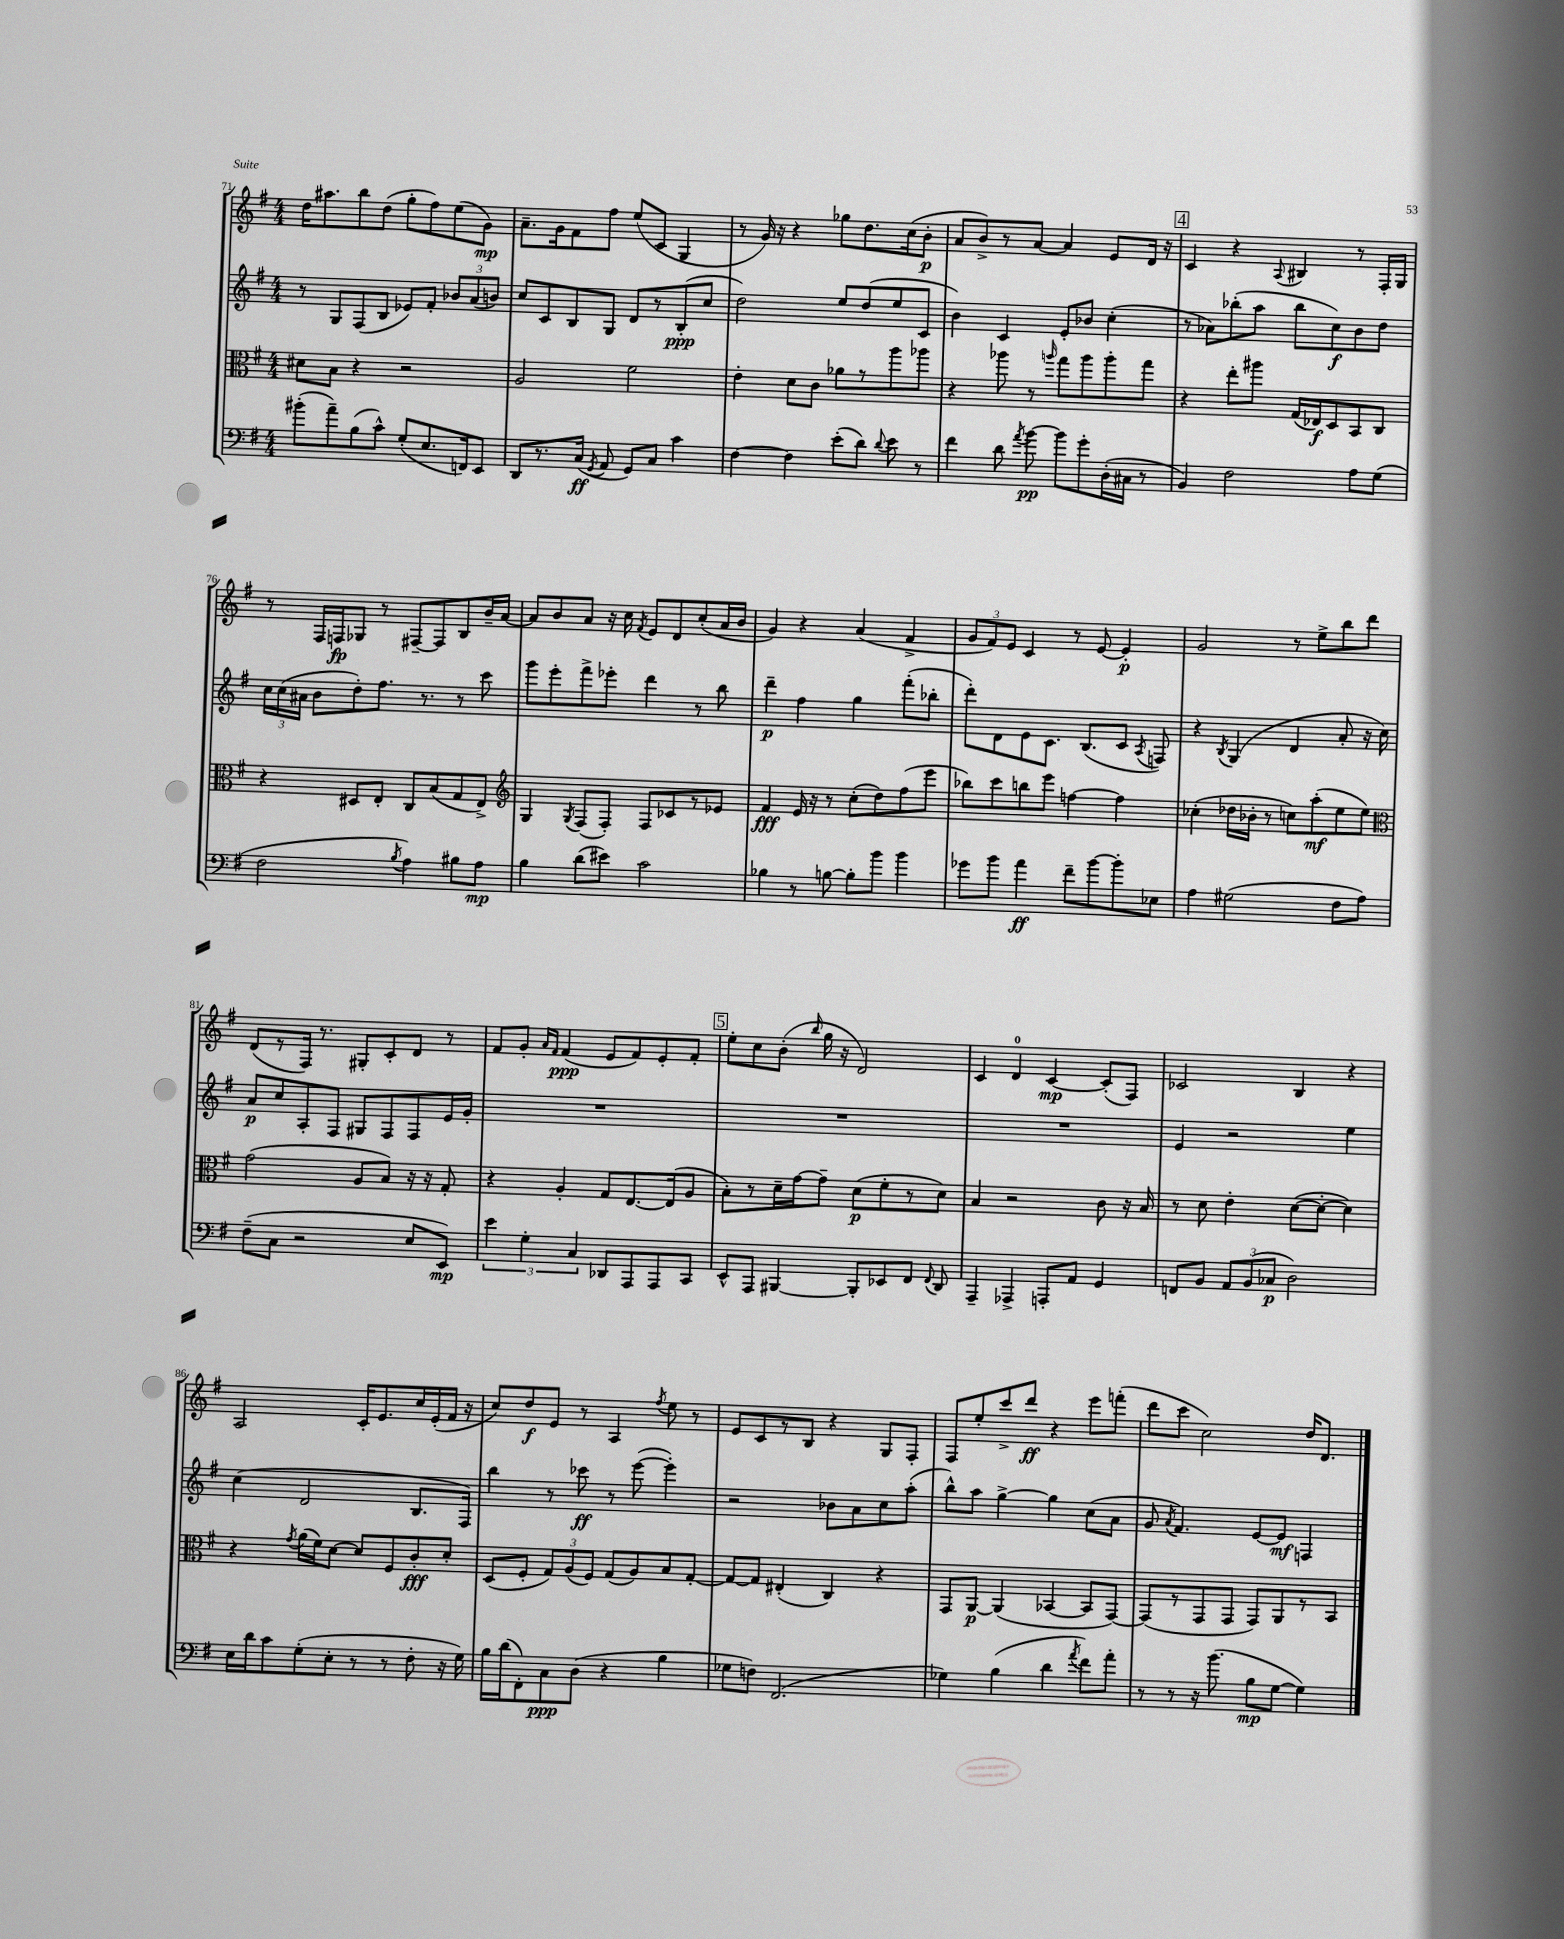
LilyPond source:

<<
\new StaffGroup <<
\new Staff = "s0" {
    \clef treble \key g \major \numericTimeSignature \time 4/4
    \autoBeamOff d''16[ ais''8. b''8 d''8]( g''8[-. fis''8) e''8( g'8]\mp) |
    a'8.[-- g'16 fis'8 fis''8] e''8[( c'8] g4 |
    r8 g'16) r16 r4 ges''8[ d''8. c''16( b'8]-.\p |
    a'8[ b'8->) r8 a'8]~ a'4 e'8[ d'16] r16 |
    \mark \markup { \box "4" } c'4 r4 \appoggiatura { a8 } bis4 r8 fis16[-. g16] |
    r8 fis16[ f16\fp ges8] r8 fis8[~-- fis8 b8 b'16-- a'16]~ |
    a'8[ b'8 a'8] r16 c''16 \acciaccatura { fis'8 } e'8[ d'8 c''8-.( a'16 b'16] |
    g'4) r4 a'4( fis'4-> |
    \tuplet 3/2 { g'8[ fis'8) e'8] } c'4 r8 e'8~ e'4-.\p |
    g'2 r8 e''8[-> b''8 d'''8] |
    d'8[( r8 fis16]) r8. gis8[-. c'8-. d'8] r8 |
    fis'8[ g'8]-. \grace { a'16[ fis'16] } fis'4\ppp( e'8[ fis'8) e'8-. fis'8]-. |
    \mark \markup { \box "5" } e''8[-. c''8 b'8]-.( \grace { b''16 } g''16 r16 d'2) |
    c'4 d'4-0 c'4~\mp c'8[-.( fis8]) |
    ces'2 b4 r4 |
    a2 c'16[-. e'8. c''16 e'16-.( fis'16] r16 |
    c''8[) d''8\f e'8] r8 a4 \acciaccatura { fis''8 } e''8 r8 |
    e'8[ c'8 r8 b8] r4 g8[ fis8]-. |
    fis8[ e''8-. c'''8-> d'''8]\ff r4 e'''8[ f'''8]-.( |
    d'''8[ c'''8] c''2) d''16[ d'8.] \bar "|." |
}
\new Staff = "s1" {
    \clef treble \key g \major \numericTimeSignature \time 4/4
    \autoBeamOff r8 g8[ fis8( b8] ees'8[) fis'8]-. \tuplet 3/2 { bes'8[ a'8( b'8]) } |
    c''8[ c'8 b8 g8] d'8[ r8 b8-.\ppp( c''8] |
    d''2) e''8[ d''8( e''8 c'8] |
    b'4) c'4 e'8[-. bes'8] c''4-.( |
    \mark \markup { \box "4" } r8 aes'8[) bes''8-.( a''8] bes''8[ c''8\f) b'8 d''8] |
    \tuplet 3/2 { c''16[ c''16( ais'16] } b'8[ d''8-.) fis''8.] r8. r8 c'''8 |
    g'''8[ e'''8-. fis'''8-> ees'''8]-. d'''4 r8 b''8 |
    d'''4--\p fis''4 g''4 fis'''8[-.( bes''8]-. |
    d'''8[-.) d'8 e'8 c'8.] b8.[( c'8] \acciaccatura { a8 } f8) |
    r4 \acciaccatura { b8 } g4( d'4 a'8-. r16 c''16) |
    a'8[\p c''8 a8-. fis8] gis8[ fis8 fis8 e'16 g'16]-. |
    R1 |
    \mark \markup { \box "5" } R1 |
    R1 |
    e'4 r2 e''4 |
    c''4( d'2 b8.[ fis16]) |
    b''4 r8 ces'''8\ff r8 e'''8~( e'''4-.) |
    r2 bes'8[ a'8 c''8 a''8]-.( |
    b''8[-^) a''8] g''4~-> g''4 c''8[( a'8] |
    g'8 \acciaccatura { a'8 } fis'4.) e'8[~ e'8]\mf f4 \bar "|." |
}
\new Staff = "s2" {
    \clef alto \key g \major \numericTimeSignature \time 4/4
    \autoBeamOff dis'8[ b8] r4 r2 |
    a2 fis'2 |
    e'4-. d'8[ c'8] aes'8[ r8 a''8 aes''8] |
    r4 aes''8 r8 \grace { a''16 } g''8[ a''8 a''8-. g''8] |
    \mark \markup { \box "4" } r4 e''8[-. ais''8] g16[( ees16\f) d8 b,8 c8] |
    r4 dis8[ e8]-. c8[ b8( g8 e8]->) |
    \clef treble g4 \acciaccatura { g8 } fis8[( fis8]-.) fis8[ ces'8 r8 ees'8] |
    fis'4\fff e'16 r16 r8 c''8[-.( d''8) fis''8( e'''8] |
    bes''8[) c'''8 b''8 e'''8] f''4~ f''4 |
    ces''4-.( des''16[ bes'16]-. r8 c''8[) a''8-.\mf( e''8 e''8]) |
    \clef alto g'2( a8[ b8]) r16 r16 g8-. |
    r4 a4-. g8[ e8.~ e16( a8] |
    \mark \markup { \box "5" } b8[-.) r8 d'16-- g'16~ g'8]-- d'8[\p( fis'8-. r8 d'8]) |
    b4 r2 c'8 r16 b16 |
    r8 d'8 e'4-. d'8[~( d'8]~-. d'4) |
    r4 \acciaccatura { g'8 } a'16[( fis'16) d'8]~ d'8[ fis8 c'8-.\fff d'8]-. |
    d8[( fis8]-. \tuplet 3/2 { g8[) a8( fis8]) } g8[( a8) b8 g8]~-. |
    g8[~ g8] eis4-.( c4) r4 |
    g,8[ a,8]~\p a,4( bes,4~ bes,8[ g,8]~) |
    g,8[( r8 g,8 g,8] g,8[) a,8 r8 b,8] \bar "|." |
}
\new Staff = "s3" {
    \clef bass \key g \major \numericTimeSignature \time 4/4
    \autoBeamOff bis'8[-.( a'8--) b8( c'8]-^) g8[-.( e8. f,16) e,8] |
    d,8[ r8. c16]\ff( \acciaccatura { g,8 } a,8 g,8[) c8] c'4 |
    fis4~ fis4 e'8[-.( d'8]) \appoggiatura { d'8 } e'8 r8 |
    fis'4 d'8 \acciaccatura { a'8 } b'8~\pp b'8[ g'8-. d16-.( cis16] r8 |
    \mark \markup { \box "4" } b,4) fis2 a8[ g8]( |
    fis2 \acciaccatura { b8 } a4) bis8[ a8]\mp |
    b4 d'8[( eis'8]) c'2 |
    bes4 r8 b8~ b8[-. b'8] b'4 |
    ges'8[ b'8] a'4\ff fis'8[-- b'8~ b'8-. ees8] |
    a4 gis2( fis8[ a8]) |
    fis8[--( c8] r2 e8[ e,8]\mp) |
    \tuplet 3/2 { e'4 g4-. c4 } des,8[ a,,8 a,,8 c,8] |
    \mark \markup { \box "5" } e,8[-^ a,,8] bis,,4~ bis,,8[-. ees,8 fis,8] \appoggiatura { fis,8 } d,8 |
    a,,4-- aes,,4-> a,,8[-. a,8] g,4 |
    f,8[ b,8] \tuplet 3/2 { a,8[ b,8( ces8]\p } d2) |
    e16[ d'16 c'8 g8-.( e8]-. r8 r8 fis8-. r16 g16) |
    b16[ d'16( fis,8-.) c8\ppp d8]( r4 b4 |
    ges8[ f8]) fis,2.( |
    ges4) b4( d'4 \acciaccatura { a'8 } fis'8[) a'8]-. |
    r8 r8 r16 b'8.( b8[\mp g8]~ g4) \bar "|." |
}
>>
>>
\layout { \context { \Score currentBarNumber = #71 } }
